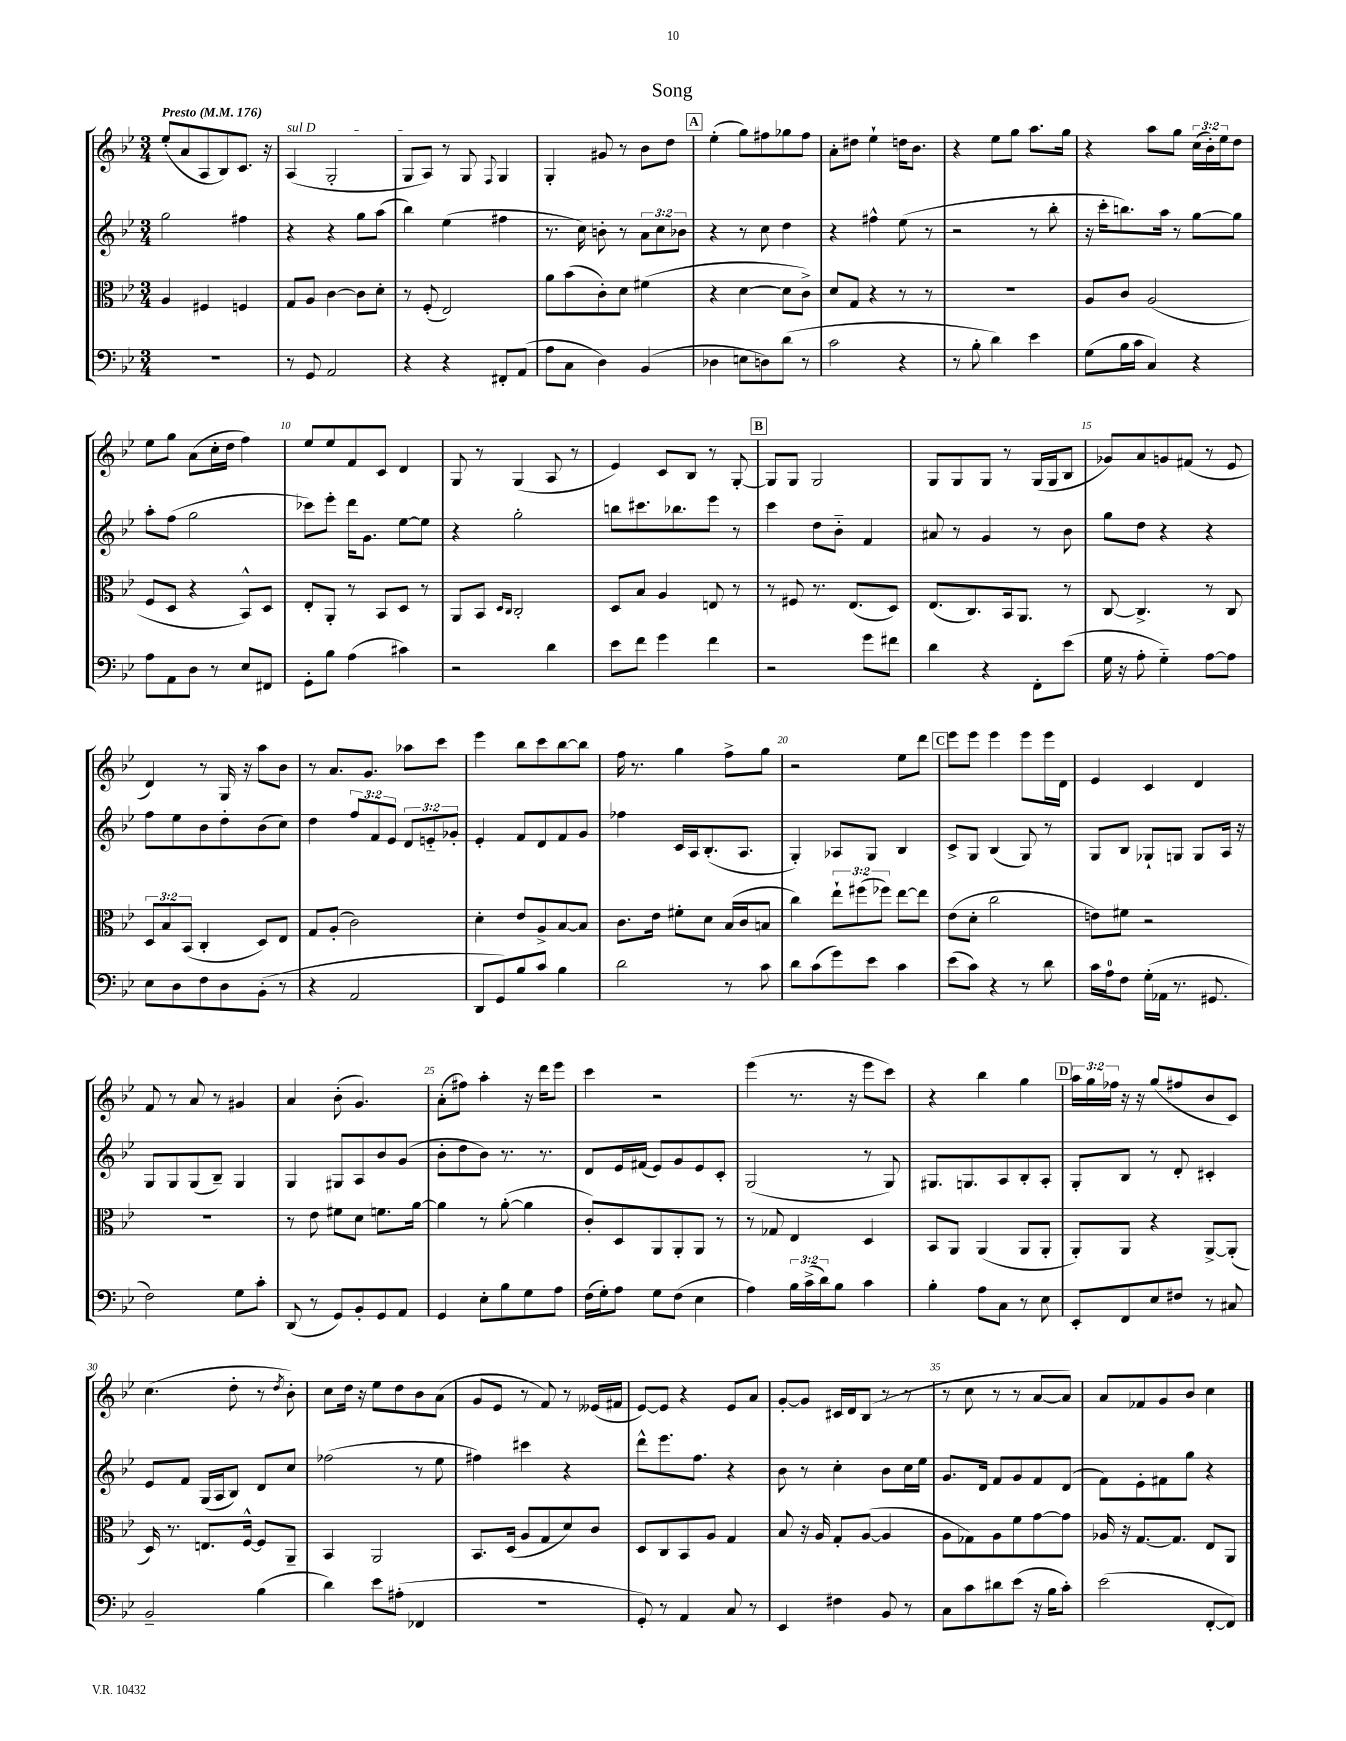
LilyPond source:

\header { title = "Song" }
<<
\new StaffGroup <<
\new Staff = "s0" {
    \clef treble \key bes \major \numericTimeSignature \time 3/4 \override Staff.TupletNumber.text = #tuplet-number::calc-fraction-text \tempo "Presto" 4 = 176
    ees''8-.( a'8 a8 bes8) c'8. r16 |
    \once \override TextSpanner.bound-details.left.text = \markup { \italic "sul D" } a4\startTextSpan( g2-. |
    g8 a8\stopTextSpan) r8 g8 \appoggiatura { f8 } g4 |
    g4-. gis'8 r8 bes'8 d''8 |
    \mark \markup { \box "A" } ees''4-.( g''8) fis''8 ges''8 fis''8 |
    a'8-. dis''8 ees''4-! d''16 bes'8. |
    r4 ees''8 g''8 a''8. g''16 |
    r4 a''8 g''8 \tuplet 3/2 { c''16( bes'16-.) ees''16 } d''8 |
    ees''8 g''8 a'8( c''16-. d''16 f''4) |
    ees''8 ees''8 f'8 c'8 d'4 |
    g8 r8 g4( a8 r8 |
    ees'4) c'8 bes8 r8 g8~-. |
    \mark \markup { \box "B" } g8 g8 g2 |
    g8 g8 g8 r8 g16( g16 bes8 |
    ges'8) a'8 g'8 fis'8( r8 ees'8 |
    d'4) r8 g16 r16 a''8 bes'8 |
    r8 a'8. g'8. aes''8 c'''8 |
    ees'''4 bes''8 c'''8 bes''8~ bes''8 |
    f''16 r8. g''4 f''8-> g''8 |
    r2 ees''8 d'''8 |
    \mark \markup { \box "C" } ees'''8 ees'''8 ees'''4 ees'''8 ees'''16 d'16 |
    ees'4 c'4 d'4 |
    f'8 r8 a'8 r8 gis'4 |
    a'4 bes'8-.( g'4.) |
    a'8-.( fis''8) a''4-. r16 d'''16 ees'''8 |
    c'''4 r2 |
    ees'''4( r8. r16 ees'''8 c'''8) |
    r4 bes''4 g''4 |
    \mark \markup { \box "D" } \tuplet 3/2 { a''16 g''16 fes''16 } r16 r16 g''8( fis''8 bes'8 c'8) |
    c''4.( d''8-. r8 \acciaccatura { d''8 } bes'8-.) |
    c''8 d''16 r16 ees''8 d''8 bes'8 a'8( |
    g'8 ees'8 r8 f'8) r8 eeses'16( fis'16 |
    ees'8~) ees'8 r4 ees'8 a'8 |
    g'8~-. g'8 cis'16 d'16 bes8( r8 r8 |
    r8 c''8 r8 r8 a'8~ a'8) |
    a'8 fes'8 g'8 bes'8 c''4 \bar "|." |
}
\new Staff = "s1" {
    \clef treble \key bes \major \numericTimeSignature \time 3/4 \override Staff.TupletNumber.text = #tuplet-number::calc-fraction-text
    g''2 fis''4 |
    r4 r4 g''8 a''8( |
    bes''4) ees''4( fis''4 |
    r8. c''16) b'8-. r8 \tuplet 3/2 { a'8 c''8 bes'8 } |
    \mark \markup { \box "A" } r4 r8 c''8 d''4 |
    r4 fis''4-^ ees''8( r8 |
    r2 r8 bes''8-. |
    r16 c'''16-. b''8.) a''16 r8 g''8~ g''8 |
    a''8-. f''8( g''2 |
    ces'''8) ees'''8-. d'''16 g'8. ees''8~ ees''8 |
    r4 g''2-. |
    b''8 cis'''8. bes''8. ees'''8 r8 |
    \mark \markup { \box "B" } c'''4 d''8 bes'8-_ f'4 |
    ais'8 r8 g'4 r8 bes'8 |
    g''8 d''8 r4 r4 |
    f''8 ees''8 bes'8 d''8-. bes'8( c''8) |
    d''4 \tuplet 3/2 { f''8 f'8 ees'8 } \tuplet 3/2 { d'8 e'8-_ ges'8-. } |
    ees'4-. f'8 d'8 f'8 g'8 |
    fes''4 c'16 a16 bes8.-.( a8. |
    g4-.) aes8 g8 bes4 |
    \mark \markup { \box "C" } c'8-> g8 bes4( g8) r8 |
    g8 bes8 ges8-! g8 g8 a16 r16 |
    g8 g8 g8( bes8--) g4 |
    g4 gis8 a8 bes'8 g'8( |
    bes'8-. d''8 bes'8) r8. r8. |
    d'8 ees'16 fis'16( ees'8) g'8 ees'8 c'8-. |
    g2( r8 g8) |
    gis8. g8. a8 bes8-. a8-. |
    \mark \markup { \box "D" } g8-. bes8 r8 d'8-. cis'4-. |
    ees'8 f'8 g16( a16 bes8) d'8 c''8 |
    fes''2( r8 ees''8 |
    fis''4) cis'''4 r4 |
    d'''8-^ ees'''8. f''8. r4 |
    bes'8 r8 c''4-. bes'8 c''16 ees''16 |
    g'8. d'16 f'8 g'8 f'8 d'8( |
    f'8) ees'8-. fis'8 g''8 r4 \bar "|." |
}
\new Staff = "s2" {
    \clef alto \key bes \major \numericTimeSignature \time 3/4 \override Staff.TupletNumber.text = #tuplet-number::calc-fraction-text
    a4 fis4 f4 |
    g8 a8 c'4~ c'8 d'8-. |
    r8 f8-.( ees2) |
    a'8 bes'8( c'8-.) d'8 fis'4( |
    \mark \markup { \box "A" } r4 d'4~ d'8 c'8->) |
    d'8 g8 r4 r8 r8 |
    R2. |
    a8 c'8 a2( |
    f8 d8 r4 bes,8-^) d8 |
    ees8-. a,8-. r8 bes,8 d8 r8 |
    a,8 bes,8 \grace { d16 c16 } c2-. |
    d8 bes8 a4 e8 r8 |
    \mark \markup { \box "B" } r8 fis8 r8. ees8.( d8) |
    ees8.( c8.) bes,16 a,8. r8 |
    c8~ c4.-> r8 c8 |
    \tuplet 3/2 { d8 bes8 bes,8( } c4-. d8) ees8 |
    g8 a8-.( c'2) |
    d'4-. ees'8 a8-> bes8~ bes8 |
    c'8. ees'16 fis'8-. d'8 bes16( c'16 b8 |
    c''4) \tuplet 3/2 { ees''8-! fis''8( fes''8) } ees''8~ ees''8 |
    \mark \markup { \box "C" } ees'8( d'8-. c''2 |
    e'8) fis'8 r2 |
    R2. |
    r8 ees'8 fis'8 d'8 f'8. a'16~ |
    a'4 r8 a'8~-.( a'4 |
    c'8-.) d8 a,8 a,8-. a,8 r8 |
    r8 ges8 ees4 d4 |
    bes,8 a,8 a,4( a,8 a,8-. |
    \mark \markup { \box "D" } a,8-.) a,8 r4 a,8~-> a,8-.( |
    d16) r8. e8. f16~-^ f8 a,8-- |
    bes,4 a,2 |
    bes,8. d16( a8 g8 d'8) c'8 |
    d8 c8 bes,8 a8 g4 |
    bes8 r16 a16 g8-. a8~( a4 |
    a8 ges8) a8 f'8 g'8~ g'8 |
    aes16 r16 g8.~ g8. ees8 a,8 \bar "|." |
}
\new Staff = "s3" {
    \clef bass \key bes \major \numericTimeSignature \time 3/4 \override Staff.TupletNumber.text = #tuplet-number::calc-fraction-text
    r2. |
    r8 g,8 a,2 |
    r4 r4 fis,8-. a,8( |
    a8 c8 d4) bes,4( |
    \mark \markup { \box "A" } des4 e8 d8) d'8( r8 |
    c'2 r4 |
    r8 bes8-. d'4) ees'4 |
    g8( bes16 c'16 c4) r4 |
    a8 a,8 d8 r8 ees8 fis,8 |
    g,8-. bes8 a4( cis'4) |
    r2 d'4 |
    ees'8 f'8 g'4 f'4 |
    \mark \markup { \box "B" } r2 g'8 fis'8 |
    d'4 r4 f,8-. ees'8( |
    g16 r16 a8-. g4-_) a8~ a8 |
    ees8 d8 f8 d8 bes,8-.( r8 |
    r4 a,2 |
    d,8 g,8) bes8 c'8 bes4 |
    d'2 r8 c'8 |
    d'8 c'8( g'8) ees'8 c'4 |
    \mark \markup { \box "C" } ees'8( c'8) r4 r8 d'8 |
    c'16 a16-0 f8 g16-.( aes,16 r8. gis,8. |
    f2) g8 c'8-. |
    d,8( r8 g,8) bes,8-. g,8 a,8 |
    g,4 ees8-. bes8 g8 a8 |
    f16( g16-.) a8 g8 f8( ees4 |
    a4) \tuplet 3/2 { bes16 c'16->( d'16) } bes8 c'4 |
    bes4-. a8 c8 r8 ees8 |
    \mark \markup { \box "D" } ees,8-. f,8 ees8 fis8 r8 cis8 |
    bes,2-- bes4( |
    d'4) ees'8 ais8-.( fes,4 |
    R2. |
    g,8-.) r8 a,4 c8 r8 |
    ees,4 fis4 bes,8 r8 |
    c8 c'8 dis'8 ees'8( r16 bes16 c'8-.) |
    ees'2( f,8~-. f,8) \bar "|." |
}
>>
>>
\layout { \context { \Score \override BarNumber.break-visibility = ##(#f #t #t) barNumberVisibility = #(every-nth-bar-number-visible 5) } }
